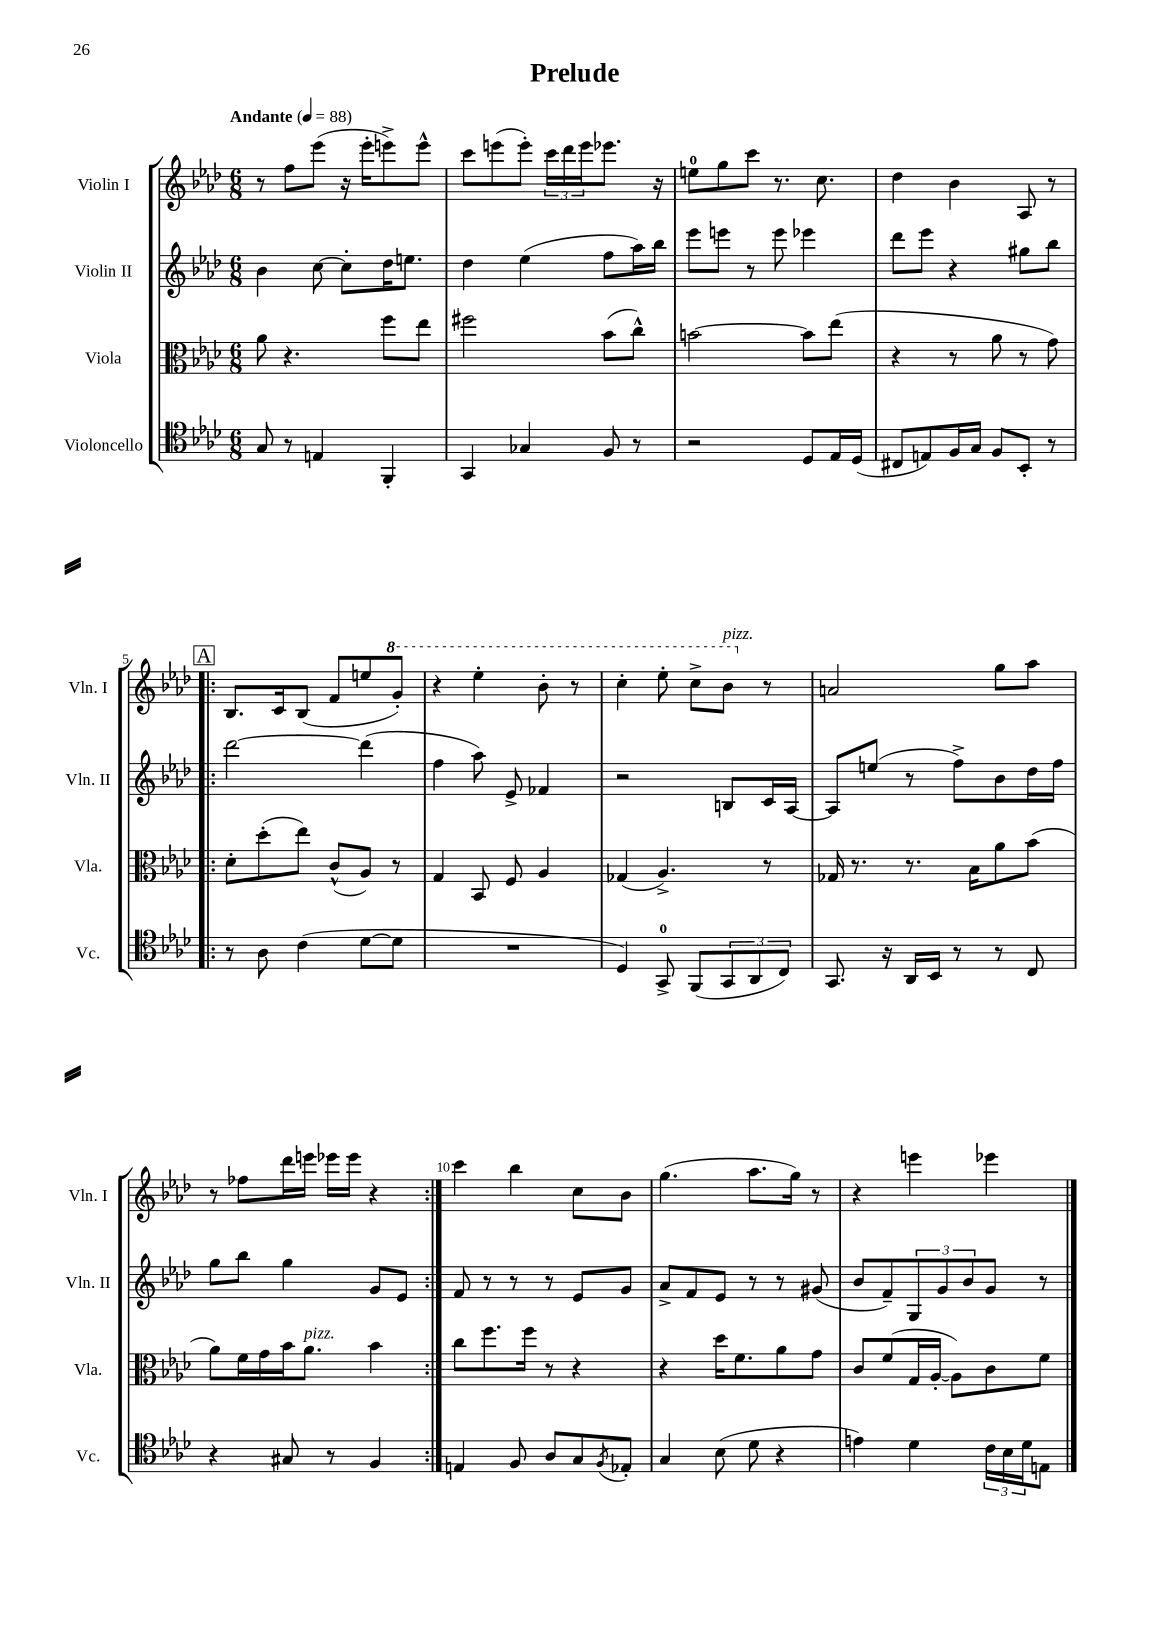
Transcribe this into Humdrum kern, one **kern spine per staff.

**kern	**kern	**kern	**kern
*staff4	*staff3	*staff2	*staff1
*clefC4	*clefC3	*clefG2	*clefG2
*k[b-e-a-d-]	*k[b-e-a-d-]	*k[b-e-a-d-]	*k[b-e-a-d-]
*M6/8	*M6/8	*M6/8	*M6/8
*MM88	*MM88	*MM88	*MM88
8G	8a-	4b-	8r
8r	4.r	.	8ff
4E	.	[8cc	(8eee-
.	.	8cc']	16r
.	.	.	16eee-'
4FF'	8ff	16dd-	8eee^)
.	.	8.ee	.
.	8ee-	.	8eee^^
=	=	=	=
4GG	2ff#	4dd-	8ccc
.	.	.	(8eee
4G-	.	(4ee-	8eee')
.	.	.	24ccc
.	.	.	24ddd-
.	.	.	24eee
8F	(8b-	8ff	8.eee-
8r	8cc^^)	16aa-)	.
.	.	16bb-	16r
=	=	=	=
2r	[2b	8eee-	8ee
.	.	8eee	8gg
.	.	8r	8ccc
.	.	8eee	8.r
8D-	8b]	4eee-	.
.	.	.	8.cc
16E-	(8ee-	.	.
(16D-	.	.	.
=	=	=	=
8C#	4r	8ddd-	4dd-
8E)	.	8eee-	.
16F	8r	4r	4b-
16G	.	.	.
8F	8a-	.	.
8BB-'	8r	8gg#	8A-
8r	8g)	8bb-	8r
=!|:	=!|:	=!|:	=!|:
8r	8d-'	[2ddd-	8.B-
8A-	(8dd-'	.	.
.	.	.	16c
(4c	8ee-)	.	(8B-
.	(8c^^	.	8f
[8d-	8A-)	(4ddd-]	8ee
8d-]	8r	.	8gg')
=	=	=	=
2.r	4G	4ff	4r
.	8BB-	8aa-)	4eee-'
.	8F	8e-^	.
.	4A-	4f-	8bb-'
.	.	.	8r
=	=	=	=
4D-)	(4G-	2r	4ccc'
8GG^	4.A-^)	.	8eee-'
(8FF	.	.	8ccc^
12GG	.	8B	8bb-
12AA-	.	.	.
.	8r	16c	8r
12C)	.	.	.
.	.	[16A-	.
=	=	=	=
8.GG	16G-	8A-]	2a
.	8.r	.	.
.	.	(8ee	.
16r	.	.	.
16AA-	8.r	8r	.
16BB-	.	.	.
8r	.	8ff^)	.
.	16B-	.	.
8r	8a-	8b-	8gg
8C	(8b-	16dd-	8aa-
.	.	16ff	.
=	=	=	=
4r	8a-)	8gg	8r
.	16f	8bb-	8ff-
.	16g	.	.
8G#	16b-	4gg	16ddd-
.	8.a-	.	16eee
8r	.	.	16eee-
.	.	.	16eee-
4F	4b-	8g	4r
.	.	8e-	.
=:|!	=:|!	=:|!	=:|!
4E	8cc	8f	4ccc
.	8.ff	8r	.
8F	.	8r	4bb-
.	16ff	.	.
8A-	8r	8r	.
8G	4r	8e-	8cc
8qF	.	.	.
8E-'	.	8g	8b-
=	=	=	=
4G	4r	8a-^	(4.gg
.	.	8f	.
(8B-	16dd-	8e-	.
.	8.f	.	.
8d-	.	8r	8.aa-
4r	8a-	8r	.
.	.	.	16gg)
.	8g	(8g#	8r
=	=	=	=
4e)	8c	8b-	4r
.	(8f	8f~)	.
4d-	16G	12G	4eee
.	[16A-'	.	.
.	.	12g	.
.	8A-])	.	.
.	.	12b-	.
24c	8c	8g	4eee-
24B-	.	.	.
24d-	.	.	.
8E	8f	8r	.
==	==	==	==
*-	*-	*-	*-
